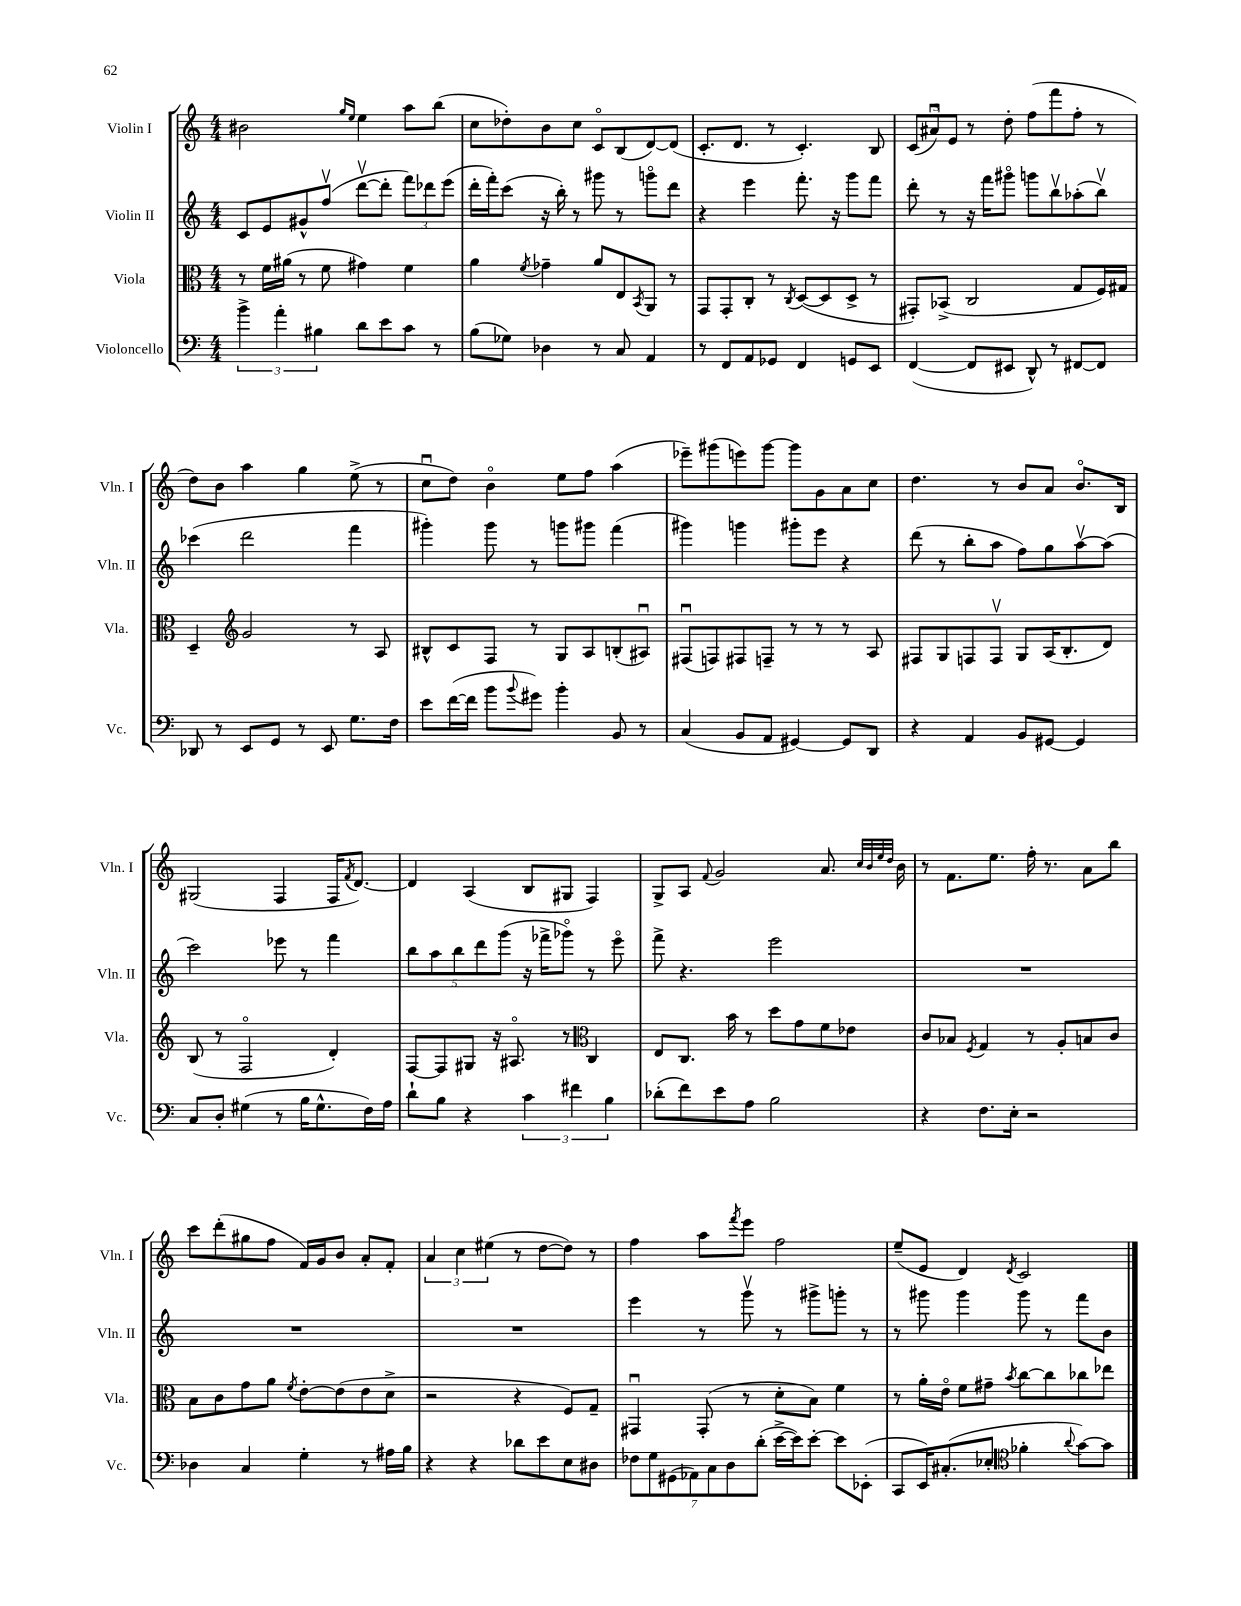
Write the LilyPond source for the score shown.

<<
\new StaffGroup <<
\new Staff = "s0" \with { instrumentName = "Violin I" shortInstrumentName = "Vln. I" } {
    \clef treble \key c \major \numericTimeSignature \time 4/4
    bis'2 \grace { g''16 e''16 } e''4 a''8 b''8( |
    c''8 des''8-.) b'8 c''8 c'8\flageolet b8( d'8~) d'8( |
    c'8.-. d'8. r8 c'4.-.) b8 |
    \tuplet 3/2 { c'8( ais'8\downbow) e'8 } r8 d''8-. f''8( f'''8 f''8-. r8 |
    d''8) b'8 a''4 g''4 e''8->( r8 |
    c''8\downbow d''8) b'4\flageolet e''8 f''8 a''4( |
    ees'''8--) gis'''8( e'''8) gis'''8~ gis'''8 g'8 a'8 c''8 |
    d''4. r8 b'8 a'8 b'8.\flageolet b16 |
    gis2( f4 f16 \acciaccatura { f'8 } d'8.~) |
    d'4 a4( b8 gis8 f4) |
    g8-> a8 \appoggiatura { f'8 } g'2 a'8. \grace { c''32 b'32 e''32 d''32 } b'16 |
    r8 f'8. e''8. f''16-. r8. a'8 b''8 |
    c'''8 d'''8-.( gis''8 f''8 f'16) g'16 b'8 a'8-. f'8-. |
    \tuplet 3/2 { a'4 c''4 eis''4( } r8 d''8~ d''8) r8 |
    f''4 a''8 \acciaccatura { f'''8 } e'''8 f''2 |
    e''8--( e'8 d'4) \acciaccatura { d'8 } c'2 \bar "|." |
}
\new Staff = "s1" \with { instrumentName = "Violin II" shortInstrumentName = "Vln. II" } {
    \clef treble \key c \major \numericTimeSignature \time 4/4
    c'8 e'8 gis'8-^ f''8\upbow( d'''8~\upbow d'''8-. \tuplet 3/2 { f'''8) des'''8 e'''8( } |
    d'''16-. f'''16-.) c'''8( r16 b''16-.) r8 gis'''8 r8 g'''8\flageolet d'''8 |
    r4 e'''4 f'''8.-. r16 g'''8 f'''8 |
    d'''8-. r8 r16 f'''16 gis'''8\flageolet g'''8 b''8\upbow aes''8-.( b''8\upbow) |
    ces'''4( d'''2 f'''4 |
    gis'''4-.) gis'''8 r8 g'''8 gis'''8 f'''4( |
    gis'''4) g'''4 gis'''8-. e'''8 r4 |
    d'''8( r8 b''8-. a''8 f''8) g''8 a''8~\upbow a''8( |
    c'''2) ees'''8 r8 f'''4 |
    \tuplet 5/4 { b''8 a''8 b''8 d'''8 g'''8( } r16 fes'''16-> ges'''8\flageolet) r8 e'''8\flageolet |
    f'''8-> r4. e'''2 |
    R1 |
    R1 |
    R1 |
    e'''4 r8 g'''8\upbow r8 gis'''8-> g'''8-. r8 |
    r8 gis'''8 gis'''4 gis'''8 r8 f'''8 b'8 \bar "|." |
}
\new Staff = "s2" \with { instrumentName = "Viola" shortInstrumentName = "Vla." } {
    \clef alto \key c \major \numericTimeSignature \time 4/4
    r8 f'16 ais'16( r8 f'8 gis'4) f'4 |
    a'4 \acciaccatura { f'8 } ges'4-- a'8 e8 \acciaccatura { b,8 } a,8 r8 |
    g,8 g,8-. c8-. r8 \acciaccatura { c8 } d8~( d8 d8-> r8 |
    gis,8-.) bes,8->( c2 g8 f16) gis16 |
    d4-- \clef treble g'2 r8 a8 |
    bis8-^ c'8 f8 r8 g8 a8 b8-.( ais8\downbow) |
    fis8\downbow( f8) fis8 f8-- r8 r8 r8 a8 |
    fis8 g8 f8 f8\upbow g8 a16( b8.-. d'8) |
    b8( r8 f2\flageolet d'4-.) |
    f8~ f8 gis8 r16 ais8.\flageolet r8 \clef alto c4 |
    e8 c8. b'16 r8 d''8 g'8 f'8 ees'8 |
    c'8 bes8 \acciaccatura { f8 } g4 r8 a8-. b8 c'8 |
    b8 c'8 g'8 a'8 \acciaccatura { f'8 } e'8~-. e'8( e'8 d'8-> |
    r2 r4 f8) g8-- |
    gis,4\downbow gis,8-.( r8 d'8-. b8) f'4 |
    r8 a'16-. e'16\flageolet f'8 gis'8-- \acciaccatura { b'8 } c''8~ c''8 ces''8 ees''8 \bar "|." |
}
\new Staff = "s3" \with { instrumentName = "Violoncello" shortInstrumentName = "Vc." } {
    \clef bass \key c \major \numericTimeSignature \time 4/4
    \tuplet 3/2 { b'4-> a'4-. bis4 } d'8 e'8 c'8 r8 |
    b8( ges8) des4 r8 c8 a,4 |
    r8 f,8 a,8 ges,8 f,4 g,8 e,8 |
    f,4~( f,8 eis,8 d,8-^) r8 fis,8~ fis,8 |
    des,8 r8 e,8 g,8 r8 e,8 g8. f16 |
    e'8 f'16~( f'16 b'8 \appoggiatura { b'8 } gis'8) b'4-. b,8 r8 |
    c4( b,8 a,8 gis,4~) gis,8 d,8 |
    r4 a,4 b,8 gis,8~ gis,4 |
    c8 d8-. gis4( r8 b16 gis8.-^ f16) a16 |
    d'8-! b8 r4 \tuplet 3/2 { c'4 fis'4 b4 } |
    des'8-.( f'8) e'8 a8 b2 |
    r4 f8. e16-. r2 |
    des4 c4 g4-. r8 ais16 b16 |
    r4 r4 des'8 e'8 e8 dis8 |
    \tuplet 7/4 { fes8 g8 gis,8( aes,8) c8 d8 d'8-.( } e'16~-> e'16) e'8~-. e'8 ees,8-.( |
    c,8 e,16) cis8.-.( ees8-. \clef tenor fes'4-. \appoggiatura { a'8 } g'8~) g'8 \bar "|." |
}
>>
>>
\layout { \context { \Score \remove "Bar_number_engraver" } }
